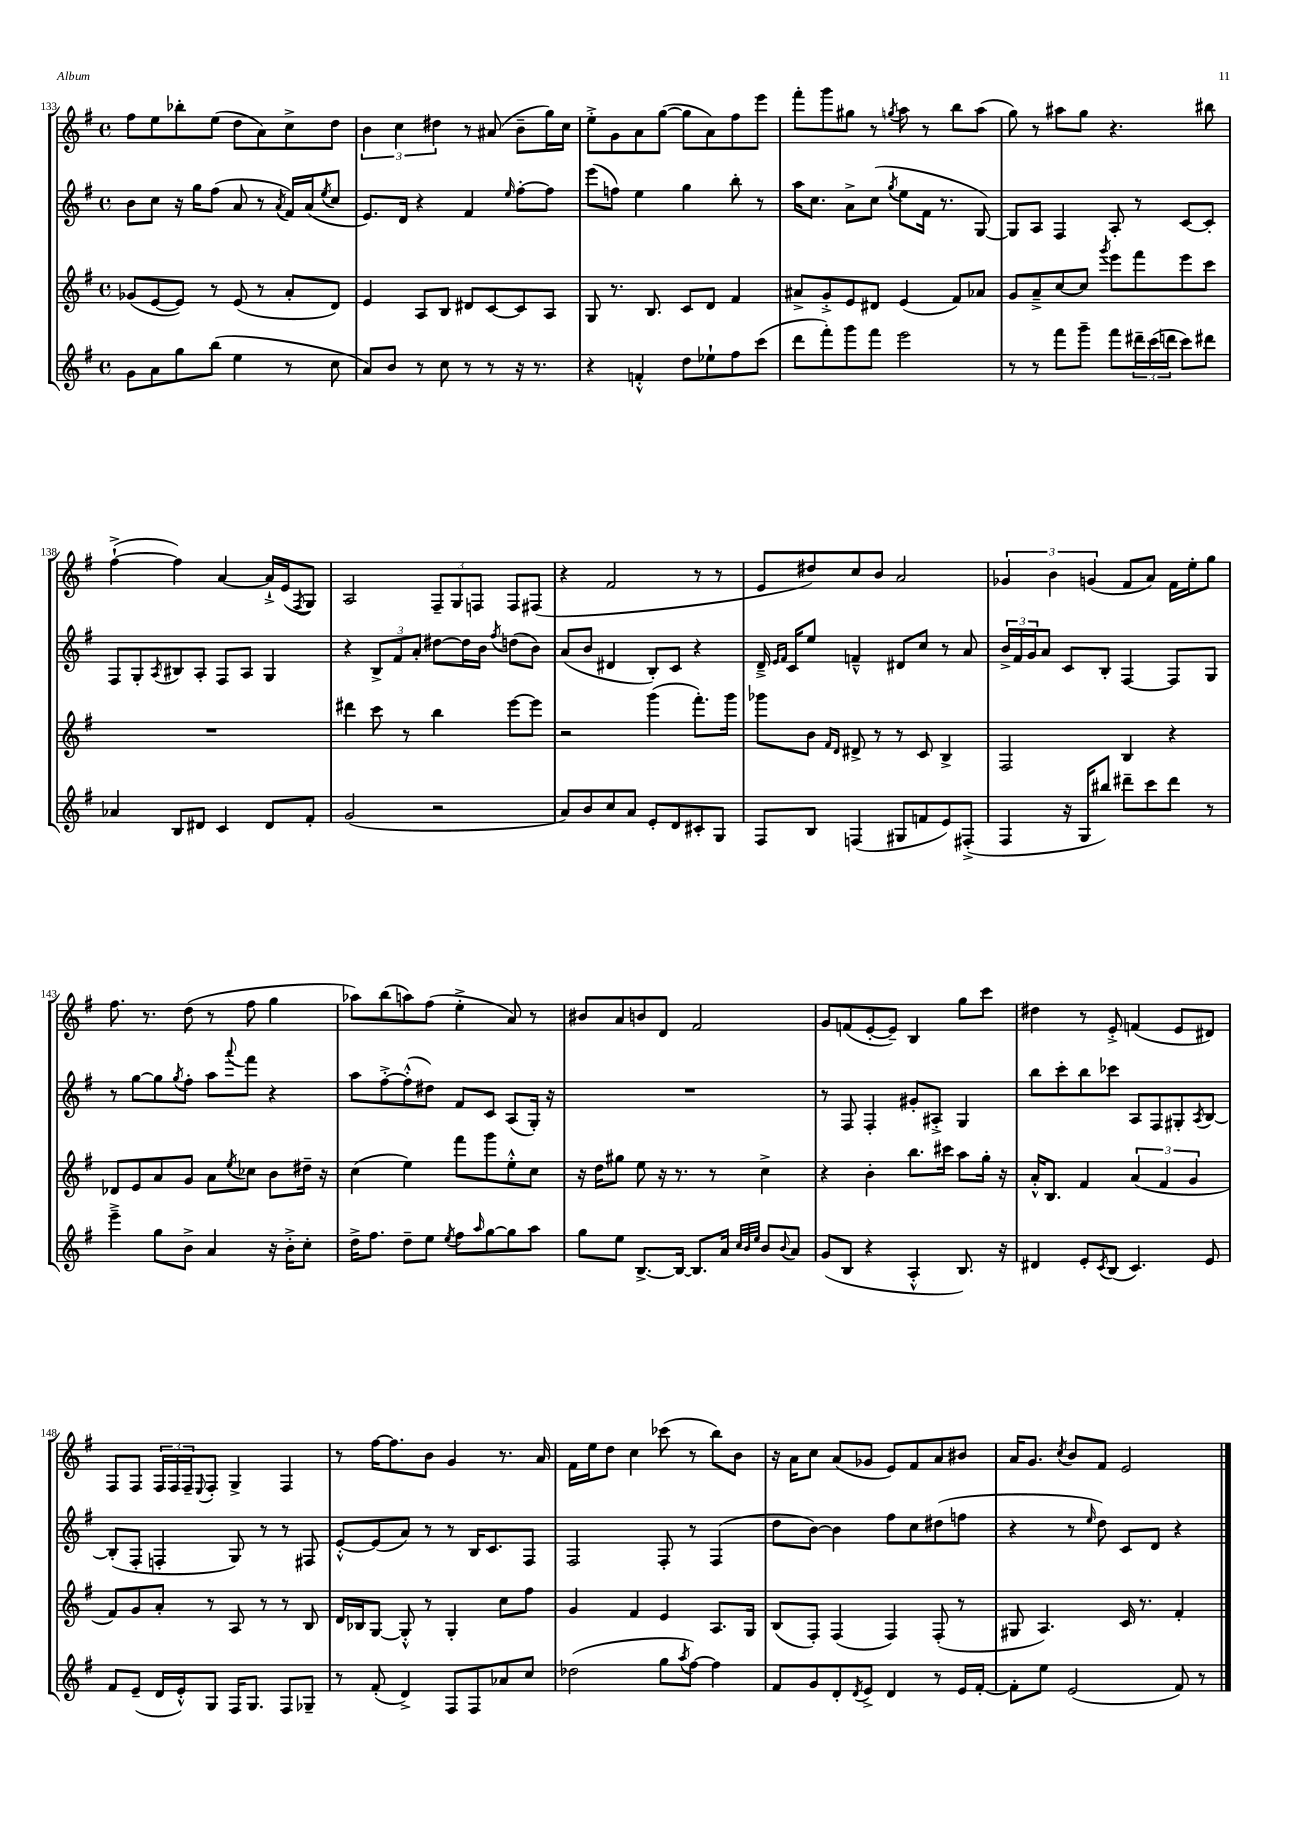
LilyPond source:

<<
\new StaffGroup <<
\new Staff = "s0" {
    \clef treble \key g \major \defaultTimeSignature \time 4/4
    fis''8 e''8 bes''8-. e''8( d''8 a'8) c''8-> d''8 |
    \tuplet 3/2 { b'4 c''4 dis''4 } r8 ais'8( b'8-- g''16) c''16 |
    e''8-.-> g'8 a'8 g''8~( g''8 a'8) fis''8 e'''8 |
    fis'''8-. g'''8 gis''8 r8 \acciaccatura { g''8 } a''8 r8 b''8 a''8( |
    g''8) r8 ais''8 g''8 r4. bis''8 |
    fis''4~-!->( fis''4) a'4~ a'16-!-> e'16( \acciaccatura { fis8 } g8) |
    a2 \tuplet 3/2 { fis8-- g8 f8 } f8 fis8( |
    r4 fis'2 r8 r8 |
    e'8 dis''8) c''8 b'8 a'2 |
    \tuplet 3/2 { ges'4 b'4 g'4( } fis'8 a'8) fis'16 e''16-. g''8 |
    fis''8. r8. d''8( r8 fis''8 g''4 |
    aes''8) b''8( a''8) fis''8( e''4-.-> a'8) r8 |
    bis'8 a'8 b'8 d'8 fis'2 |
    g'8 f'8( e'8~-. e'8--) b4 g''8 c'''8 |
    dis''4 r8 e'8-.-> f'4( e'8 dis'8) |
    fis8 fis8 \tuplet 3/2 { fis16 fis16 fis16-- } \appoggiatura { e8 } fis8-. g4-> fis4 |
    r8 fis''16~ fis''8. b'8 g'4 r8. a'16 |
    fis'16 e''16 d''8 c''4 ces'''8( r8 b''8) b'8 |
    r16 a'16 c''8 a'8( ges'8 e'8) fis'8 a'8 bis'8 |
    a'16 g'8. \acciaccatura { c''8 } b'8 fis'8 e'2 \bar "|." |
}
\new Staff = "s1" {
    \clef treble \key g \major \defaultTimeSignature \time 4/4
    b'8 c''8 r16 g''16 fis''8( a'8 r8 \acciaccatura { a'8 } fis'16) a'16( \acciaccatura { e''8 } c''8 |
    e'8.) d'16 r4 fis'4 \grace { e''16 } fis''8~-. fis''8 |
    e'''8( f''8) e''4 g''4 b''8-. r8 |
    a''16 c''8. a'8-> c''8( \acciaccatura { g''8 } e''8 fis'16 r8. g8~) |
    g8 a8 fis4 a8-. r8 c'8~ c'8-. |
    fis8 g8-. \acciaccatura { a8 } bis8 a8-. fis8 a8 g4 |
    r4 \tuplet 3/2 { b8-> fis'8 a'8-. } dis''8~ dis''16 b'16 \acciaccatura { fis''8 } d''8( b'8) |
    a'8( b'8 dis'4 b8-.) c'8 r4 |
    d'16---> \grace { e'16 fis'16 } c'16 e''8 f'4---^ dis'8 c''8 r8 a'8 |
    \tuplet 3/2 { b'16-> fis'16 g'16 } a'8 c'8 b8-. fis4~ fis8 g8 |
    r8 g''8~ g''8 \acciaccatura { g''8 } fis''8-. a''8 \appoggiatura { a'''8 } fis'''8 r4 |
    a''8 fis''8~-.-> fis''8-.-^( dis''8) fis'8 c'8 a8( g16-.) r16 |
    R1 |
    r8 fis8 fis4-. gis'8-. ais8-.-> g4 |
    b''8 c'''8-. b''8 ces'''8 a8 fis8 gis8-. \acciaccatura { a8 } b8~ |
    b8-.( fis8-. f4-. g8) r8 r8 fis8 |
    e'8~-.-^ e'8( a'8) r8 r8 b16 c'8. fis8 |
    fis2 fis8-. r8 fis4( |
    d''8 b'8~) b'4 fis''8 c''8 dis''8( f''8 |
    r4 r8 \grace { e''16 } d''8) c'8 d'8 r4 \bar "|." |
}
\new Staff = "s2" {
    \clef treble \key g \major \defaultTimeSignature \time 4/4
    ges'8( e'8~ e'8) r8 e'8( r8 a'8-. d'8) |
    e'4 a8 b8 dis'8 c'8~ c'8 a8 |
    g8 r8. b8. c'8 d'8 fis'4 |
    ais'8-> g'8-.-> e'8 dis'8 e'4( fis'8) aes'8 |
    g'8 a'8---> c''8~ c''8 \acciaccatura { g'''8 } e'''8 fis'''8 e'''8 c'''8 |
    R1 |
    dis'''4 c'''8 r8 b''4 e'''8~ e'''8 |
    r2 g'''4( fis'''8.-.) g'''16 |
    ges'''8 b'8 \grace { fis'16 d'16 } dis'8-> r8 r8 c'8 b4-> |
    fis2 b4 r4 |
    des'8 e'8 a'8 g'8 a'8 \acciaccatura { e''8 } ces''8 b'8 dis''16-- r16 |
    c''4( e''4) fis'''8 g'''8 e''8-.-^ c''8 |
    r16 d''16 gis''8 e''8 r16 r8. r8 c''4-> |
    r4 b'4-. b''8. cis'''16 a''8 g''16-. r16 |
    a'16-.-^ b8. fis'4 \tuplet 3/2 { a'4( fis'4 g'4 } |
    fis'8) g'8 a'8-. r8 a8 r8 r8 b8 |
    d'16 bes16 g8~ g8-.-^ r8 g4-. c''8 fis''8 |
    g'4 fis'4 e'4 a8. g16 |
    b8( fis8-.) fis4( fis4) fis8-.( r8 |
    gis8 a4.) c'16 r8. fis'4-. \bar "|." |
}
\new Staff = "s3" {
    \clef treble \key g \major \defaultTimeSignature \time 4/4
    g'8 a'8 g''8 b''8( e''4 r8 c''8 |
    a'8) b'8 r8 c''8 r8 r8 r16 r8. |
    r4 f'4-.-^ d''8 ees''8-! fis''8 c'''8( |
    d'''8 fis'''8-.) g'''8 fis'''8 e'''2 |
    r8 r8 fis'''8 g'''8-- fis'''8 \tuplet 3/2 { dis'''16-- c'''16( d'''16 } c'''8) dis'''8 |
    aes'4 b8 dis'8 c'4 dis'8 fis'8-. |
    g'2( r2 |
    a'8) b'8 c''8 a'8 e'8-. d'8 cis'8-. g8 |
    fis8 b8 f4( gis8 f'8 e'8) fis8-.->( |
    fis4 r16 g16 bis''8) dis'''8-- c'''8 dis'''8 r8 |
    e'''4---> g''8 b'8-> a'4 r16 b'16-.-> c''8-. |
    d''16-> fis''8. d''8-- e''8 \acciaccatura { e''8 } fis''8 \grace { a''16 } g''8~ g''8 a''8 |
    g''8 e''8 b8.~-> b16~ b8. a'16 \grace { c''32 b'32 e''32 } b'8 \appoggiatura { b'8 } a'8 |
    g'8( b8 r4 a4-.-^ b8.) r16 |
    dis'4 e'8-. \acciaccatura { c'8 } b8( c'4.) e'8 |
    fis'8 e'8--( d'16 e'16-.-^) g8 fis16 g8. fis8 ges8-- |
    r8 fis'8-.( d'4->) fis8 fis8 aes'8 c''8 |
    des''2( g''8 \acciaccatura { a''8 } fis''8~) fis''4 |
    fis'8 g'8 d'8-. \acciaccatura { d'8 } e'8-> d'4 r8 e'16 fis'16~-. |
    fis'8-. e''8 e'2( fis'8) r8 \bar "|." |
}
>>
>>
\layout { \context { \Score currentBarNumber = #133 } }
